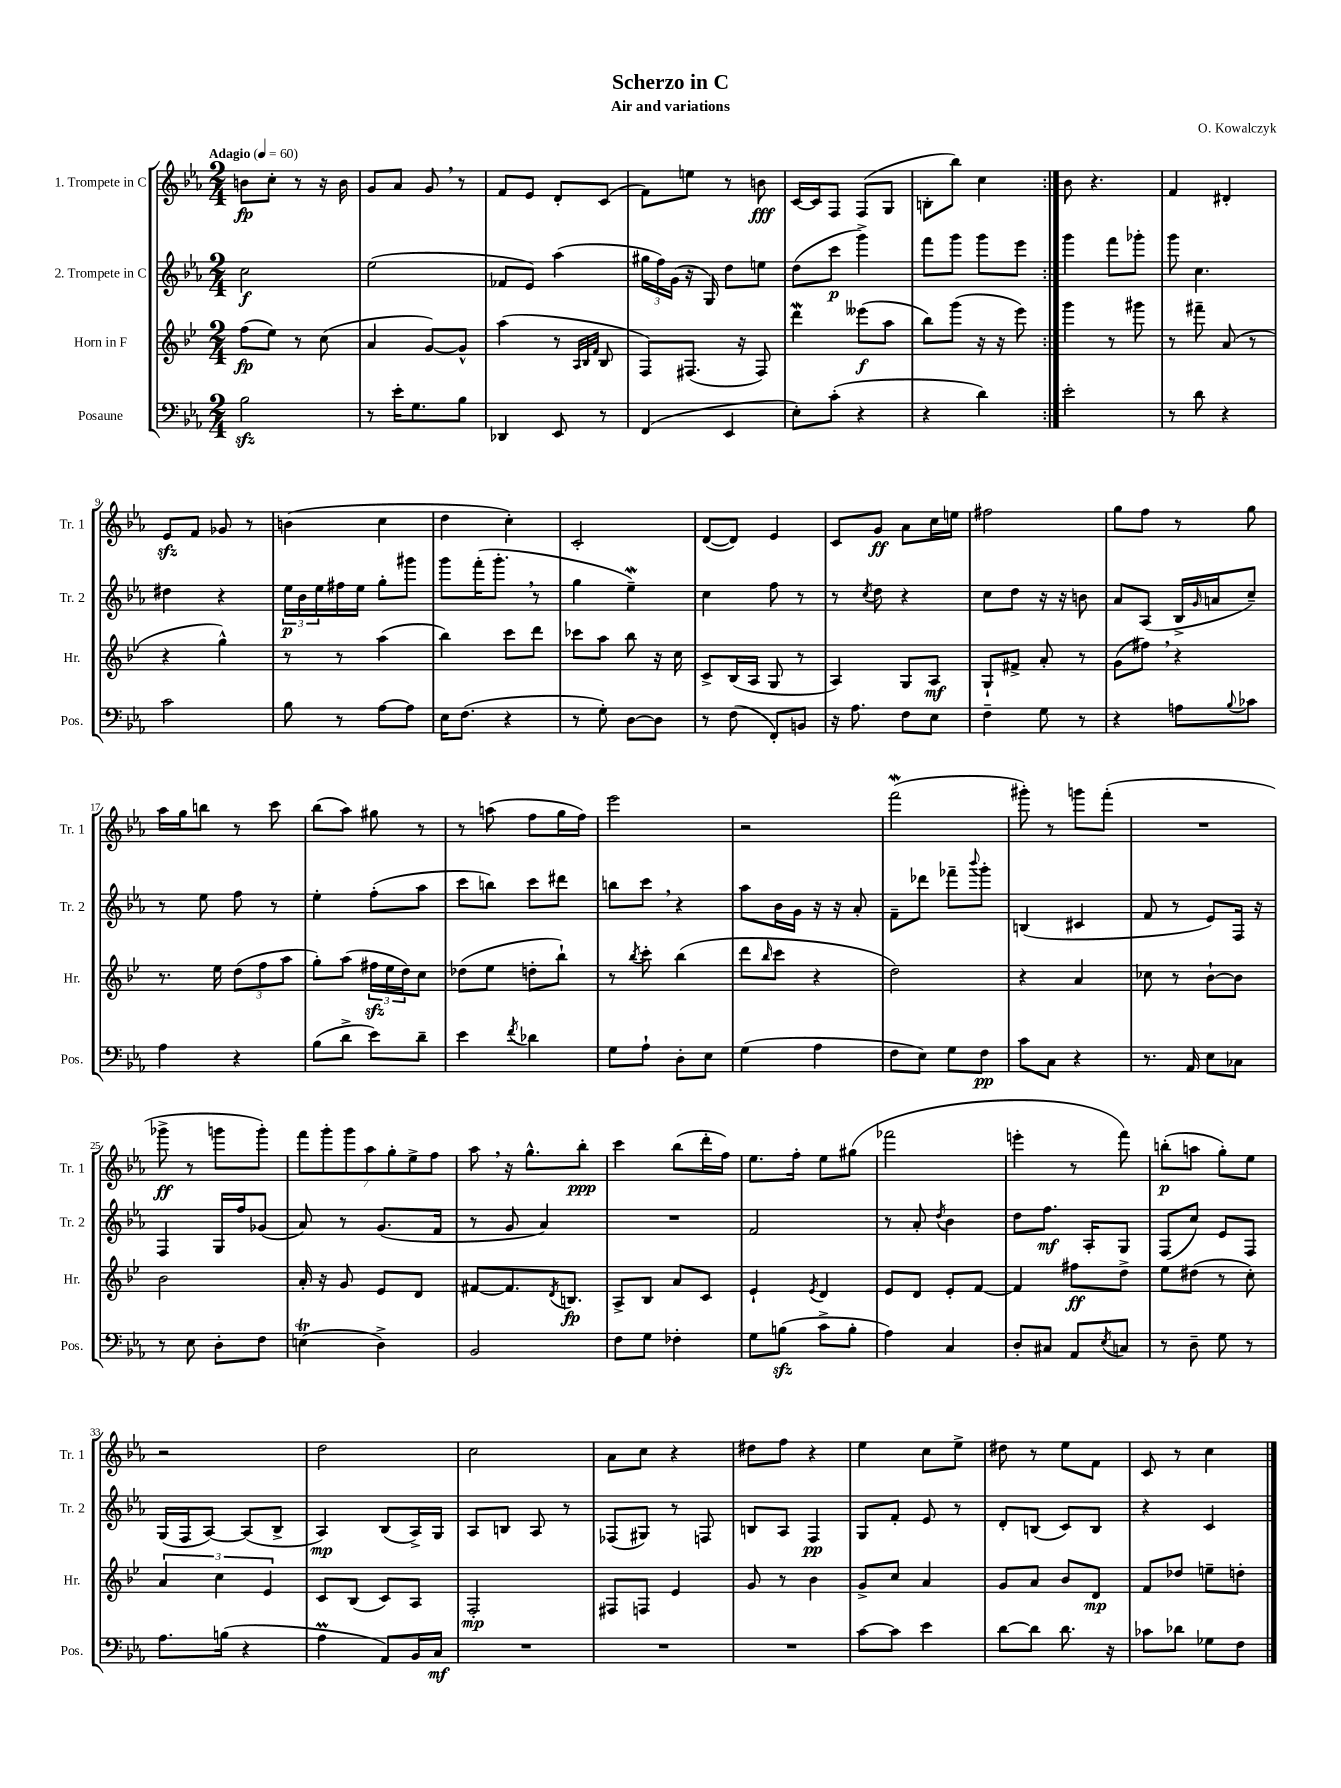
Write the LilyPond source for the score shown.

\header { title = "Scherzo in C" composer = "O. Kowalczyk" subtitle = "Air and variations" }
<<
\new StaffGroup <<
\new Staff = "s0" \with { instrumentName = "1. Trompete in C" shortInstrumentName = "Tr. 1" } {
    \clef treble \key ees \major \numericTimeSignature \time 2/4 \tempo "Adagio" 4 = 60
    \repeat volta 2 { b'8\fp c''8-. r8 r16 b'16 |
    g'8 aes'8 g'8 \breathe r8 |
    f'8 ees'8 d'8-. c'8( |
    f'8) e''8 r8 b'8\fff |
    c'16~ c'16 f8 f8( g8 |
    b8-. bes''8) c''4 | }
    bes'8 r4. |
    f'4 dis'4-. |
    ees'8\sfz f'8 ges'8 r8 |
    b'4( c''4 |
    d''4 c''4-.) |
    c'2-. |
    d'8~( d'8) ees'4 |
    c'8 g'8\ff aes'8 c''16 e''16 |
    fis''2 |
    g''8 f''8 r8 g''8 |
    aes''16 g''16 b''8 r8 c'''8 |
    bes''8( aes''8) gis''8 r8 |
    r8 a''8( f''8 g''16 f''16) |
    ees'''2 |
    r2 |
    f'''2\mordent( |
    gis'''8-.) r8 g'''8 f'''8-.( |
    R2 |
    ges'''8->\ff r8 g'''8 g'''8-.) |
    \tuplet 7/4 { f'''8 g'''8-. g'''8 aes''8 g''8-. ees''8-> f''8 } |
    aes''8 \breathe r16 g''8.-^ bes''8-.\ppp |
    c'''4 bes''8( d'''16-. f''16) |
    ees''8. f''16-. ees''8 gis''8( |
    fes'''2 |
    e'''4-. r8 f'''8) |
    b''8-.\p( a''8 g''8-.) ees''8 |
    r2 |
    d''2 |
    c''2 |
    aes'8 c''8 r4 |
    dis''8 f''8 r4 |
    ees''4 c''8 ees''8-> |
    dis''8 r8 ees''8 f'8 |
    c'8 r8 c''4 \bar "|." |
}
\new Staff = "s1" \with { instrumentName = "2. Trompete in C" shortInstrumentName = "Tr. 2" } {
    \clef treble \key ees \major \numericTimeSignature \time 2/4
    \repeat volta 2 { c''2\f |
    ees''2( |
    fes'8 ees'8) aes''4( |
    \tuplet 3/2 { gis''16 f''16) g'16( } r16 g16) d''8 e''8 |
    d''8( c'''8\p g'''4->) |
    f'''8 g'''8 g'''8 ees'''8 | }
    g'''4 f'''8 ges'''8-. |
    g'''8 c''4. |
    dis''4 r4 |
    \tuplet 3/2 { ees''16\p bes'16 ees''16 } fis''16 ees''16 g''8-. gis'''8 |
    g'''8 f'''16-.( g'''8.-. \breathe r8 |
    g''4 ees''4--\mordent) |
    c''4 f''8 r8 |
    r8 \acciaccatura { c''8 } d''8 r4 |
    c''8 d''8 r16 r16 b'8 |
    aes'8 aes8( bes16-> \grace { g'16 } a'16 c''8--) |
    r8 ees''8 f''8 r8 |
    ees''4-. f''8-.( aes''8 |
    c'''8 b''8) c'''8 dis'''8 |
    b''8 c'''8 \breathe r4 |
    aes''8 bes'16 g'16 r16 r16 aes'8-. |
    f'8-- des'''8 fes'''8-- \appoggiatura { bes'''8 } g'''8-. |
    b4( cis'4 |
    f'8 r8 ees'8) f16 r16 |
    f4 g16 f''16 ges'8( |
    aes'8) r8 g'8.( f'16 |
    r8 g'8 aes'4) |
    R2 |
    f'2 |
    r8 aes'8-. \acciaccatura { d''8 } bes'4 |
    d''8 f''8.\mf aes16-. g8 |
    f8( c''8) ees'8 f8 |
    g16( f16 aes8~) aes8( bes8-> |
    aes4\mp) bes8( aes16->) g16 |
    aes8 b8 aes8 r8 |
    fes8( gis8) r8 f8 |
    b8 aes8 f4\pp |
    g8 f'8-. ees'8 r8 |
    d'8-. b8( c'8) b8 |
    r4 c'4 \bar "|." |
}
\new Staff = "s2" \with { instrumentName = "Horn in F" shortInstrumentName = "Hr." } {
    \clef treble \key bes \major \numericTimeSignature \time 2/4
    \repeat volta 2 { f''8\fp( ees''8) r8 c''8( |
    a'4 g'8~) g'8-^ |
    a''4( r8 \grace { a32 bes32 f'32 } bes8 |
    f8) fis8.( r16 fis8) |
    d'''4\mordent eeses'''8\f( a''8 |
    bes''8) g'''8( r16 r16 ees'''8) | }
    g'''4 r8 gis'''8 |
    r8 fis'''8-- a'8( r8 |
    r4 g''4-^) |
    r8 r8 a''4( |
    bes''4) c'''8 d'''8 |
    ces'''8 a''8 bes''8 r16 c''16 |
    c'8-> bes16( a16 g8 r8 |
    a4) g8 a8\mf |
    g8-! fis'8-> a'8-. r8 |
    g'8( fis''8) \breathe r4 |
    r8. ees''16 \tuplet 3/2 { d''8( f''8 a''8 } |
    g''8-.) a''8( \tuplet 3/2 { fis''16\sfz ees''16 d''16) } c''8 |
    des''8( ees''8 d''8-. bes''8-!) |
    r8 \acciaccatura { bes''8 } c'''8-. bes''4( |
    d'''8 \grace { bes''16 } c'''8 r4 |
    d''2) |
    r4 a'4 |
    ces''8 r8 bes'8~-! bes'8 |
    bes'2 |
    a'16-. r16 g'8 ees'8 d'8 |
    fis'8~ fis'8. \acciaccatura { d'8 } b8.\fp |
    a8-> bes8 a'8 c'8 |
    ees'4-! \acciaccatura { ees'8 } d'4 |
    ees'8 d'8 ees'8-. f'8~ |
    f'4 fis''8\ff d''8-> |
    ees''8 dis''8( r8 c''8-.) |
    \tuplet 3/2 { a'4 c''4 ees'4 } |
    c'8 bes8( c'8) a8 |
    f2-.\mp |
    fis8 f8 ees'4 |
    g'8 r8 bes'4 |
    g'8-> c''8 a'4 |
    g'8 a'8 bes'8 d'8\mp |
    f'8 des''8 e''8-- d''8-. \bar "|." |
}
\new Staff = "s3" \with { instrumentName = "Posaune" shortInstrumentName = "Pos." } {
    \clef bass \key ees \major \numericTimeSignature \time 2/4
    \repeat volta 2 { bes2\sfz |
    r8 ees'16-. g8. bes8 |
    des,4 ees,8 r8 |
    f,4( ees,4 |
    ees8-.) c'8-.( r4 |
    r4 d'4) | }
    ees'2-. |
    r8 d'8 r4 |
    c'2 |
    bes8 r8 aes8~ aes8 |
    ees16 f8.( r4 |
    r8 g8-.) d8~ d8 |
    r8 f8( f,8-.) b,8 |
    r16 aes8. f8 ees8 |
    f4-- g8 r8 |
    r4 a8 \appoggiatura { bes8 } ces'8 |
    aes4 r4 |
    bes8( d'8-> ees'8) d'8-- |
    ees'4 \acciaccatura { f'8 } des'4 |
    g8 aes8-! d8-. ees8 |
    g4( aes4 |
    f8 ees8) g8 f8\pp |
    c'8 c8 r4 |
    r8. aes,16 ees8 ces8 |
    r8 ees8 d8-. f8 |
    e4\trill( d4->) |
    bes,2 |
    f8 g8 fes4-. |
    g8 b8\sfz( c'8-> b8-. |
    aes4) c4 |
    d8-. cis8 aes,8 \acciaccatura { ees8 } c8 |
    r8 d8-- g8 r8 |
    aes8. b16( r4 |
    aes4\prall aes,8) bes,16 c16\mf |
    R2 |
    R2 |
    R2 |
    c'8~ c'8 ees'4 |
    d'8~ d'8 d'8. r16 |
    ces'8 des'8 ges8 f8 \bar "|." |
}
>>
>>
